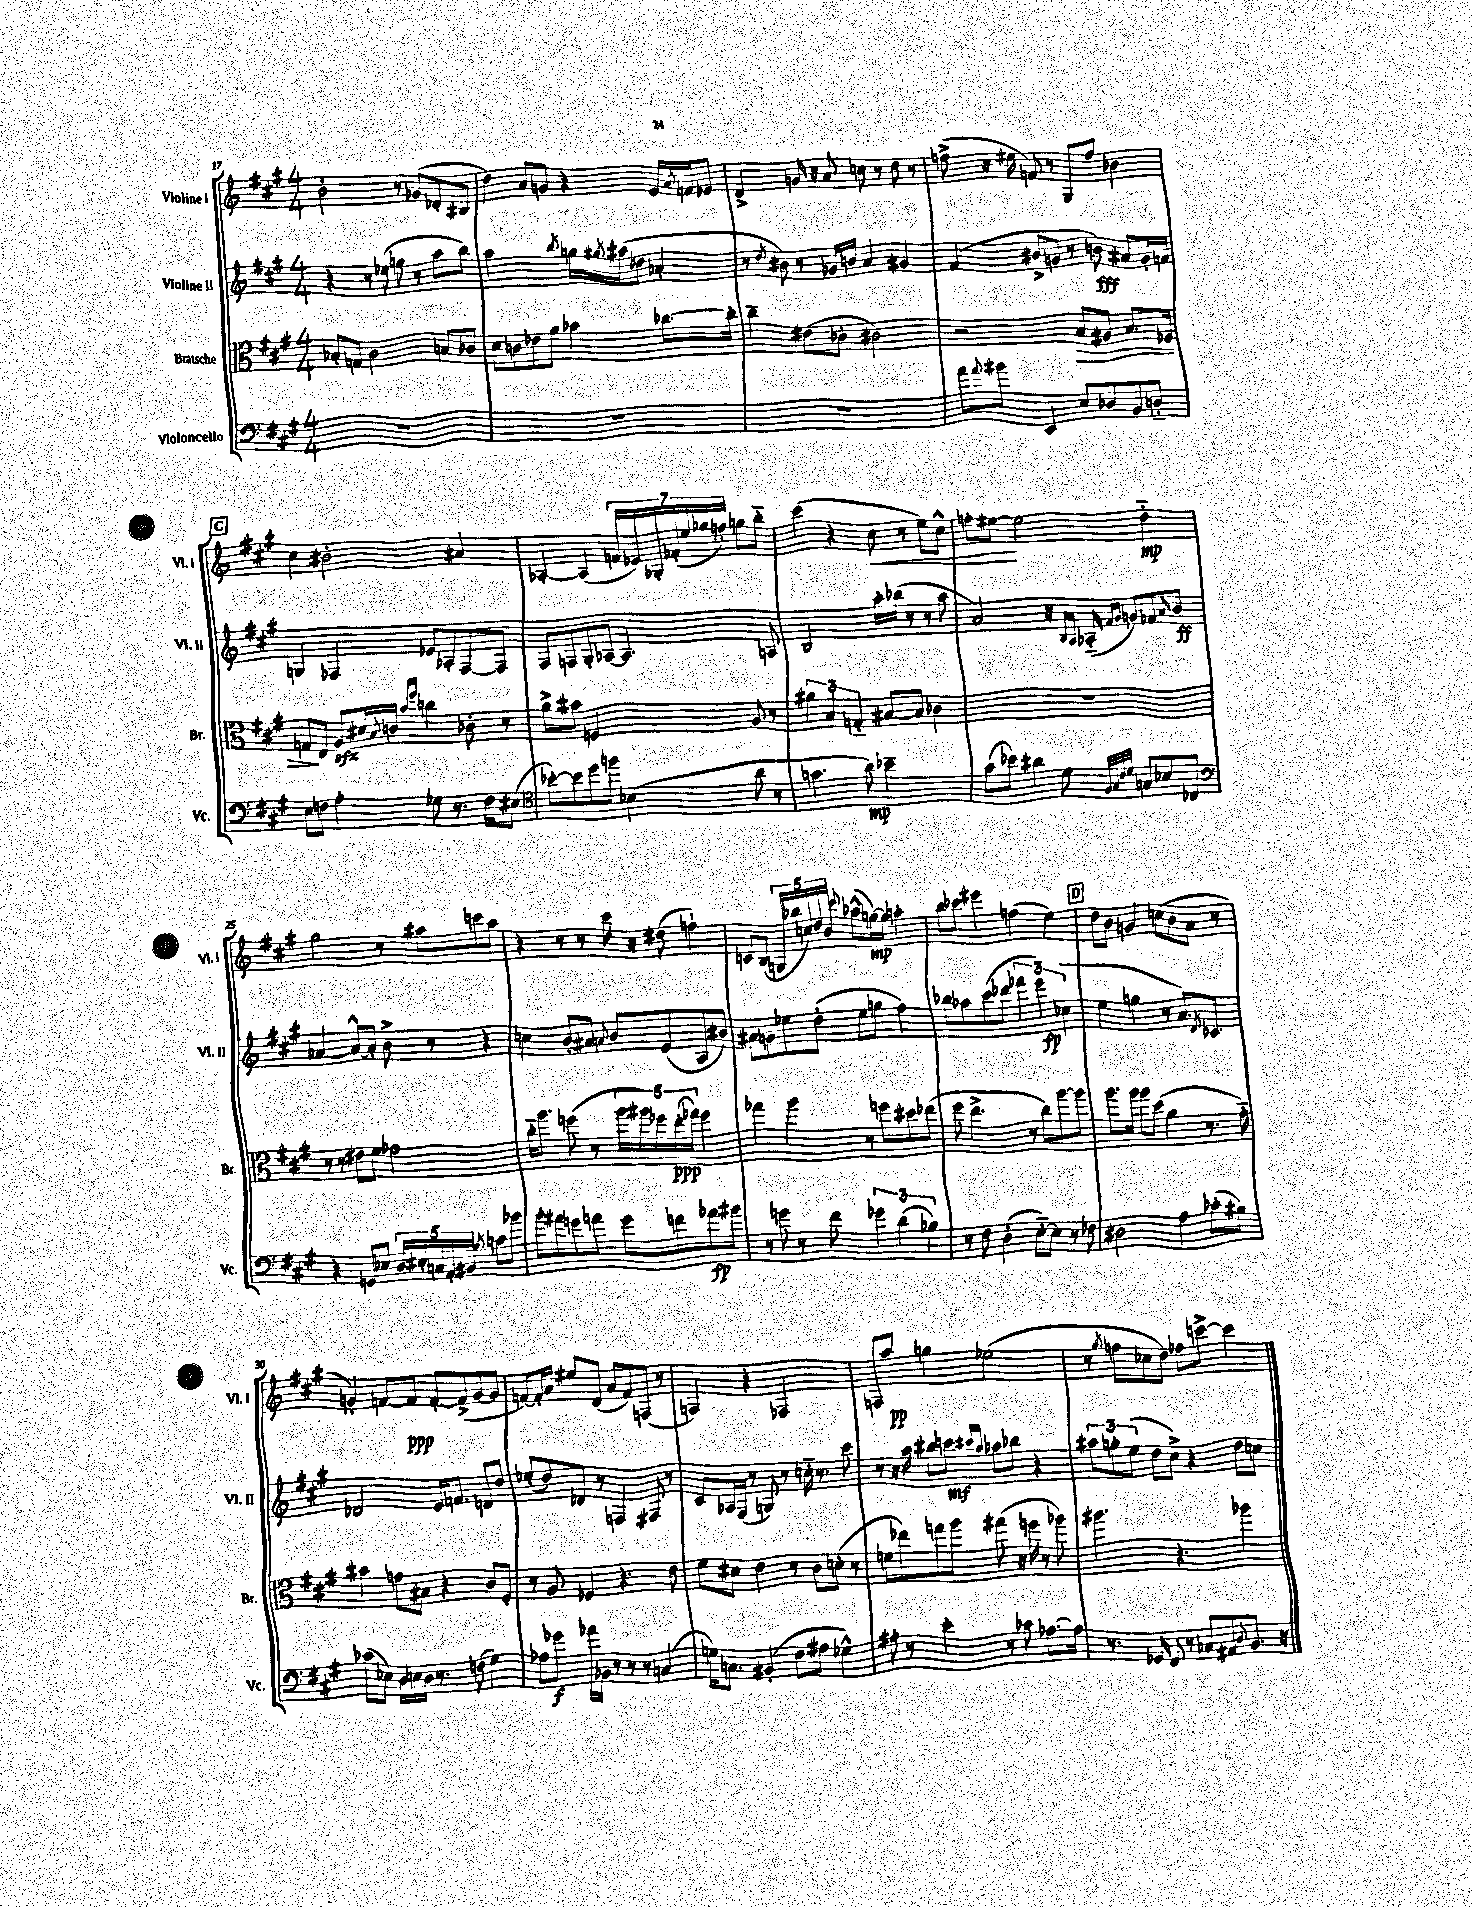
<<
\new StaffGroup <<
\new Staff = "s0" \with { instrumentName = "Violine I" shortInstrumentName = "Vl. I" } {
    \clef treble \key a \major \numericTimeSignature \time 4/4
    b'2-. r8 ges'8( des'8-. bis8 |
    d''4) a'8 g'8 r4 e'16 \acciaccatura { a'8 } f'16 ees'8 |
    d'4-> g'16 r16 a'8 c''8 r8 d''8 r8 |
    f''8->( r16 eis''16 f'8) r8 gis8 f''8 bes'4 |
    \mark \markup { \box "C" } cis''4 bis'2-. ais'4 |
    aes4~-. aes4( \tuplet 7/4 { f'16 ees'16) ges16-. fes'16-.( e''16 ges''16 f''16-.) } g''8 b''8-_ |
    cis'''4( r4 cis''8\< r8 e''8) cis''8-^ |
    f''8-. eis''8~\! eis''2 d''4-_\mp |
    gis''2 r8 ais''8 c'''8 ais''8 |
    r4 r8 r8 cis'''16 r16 dis''8( f''4-!) |
    c'8 b8( \tuplet 5/4 { g16 bes''16 c''16) d''16 b'16 } \appoggiatura { cis'''8 } aes''8-^( g''16~\mp) g''16 a''4-. |
    b''8 ces'''8 eis'''4 f''4( e''4) |
    \mark \markup { \box "D" } d''8 b'8 g'4 c''8( b'8 a'8 r8 |
    g'4-.) f'8~ f'8\ppp f'8~-. f'8->( g'8~ g'8 |
    f'8~) f'16-. a'16 eis''8 d'8( a'8 f'8) f8( r8 |
    f4) r4 fes2 |
    f8 a''8\pp g''4 ees''2( |
    r8 \acciaccatura { gis''8 } f''8 ces''8 d''8) fes''8 c'''8~-> c'''4 \bar "|." |
}
\new Staff = "s1" \with { instrumentName = "Violine II" shortInstrumentName = "Vl. II" } {
    \clef treble \key a \major \numericTimeSignature \time 4/4
    r4 r8 ees''8( g''8 r8 a''8 b''8) |
    a''2 \acciaccatura { b''8 } g''16 \acciaccatura { gis''8 } ais''16( des''8 aes'4-. |
    r8 \acciaccatura { d''8 } bis'8) r8 ges'16 b'16 a'4 gis'4 |
    fis'4( bis'8-> g'8 r8 b'8\fff) ais'8 g'16-. f'16 |
    \mark \markup { \box "C" } g4 fes4 ees'8 aes8-. fes8~ fes8 |
    fis8 f8 gis8-. aes8~ aes4. a8 |
    b2 a''16-. bes''16( r8 r8 a''8 |
    a'2) r16 \grace { b16 a16 } aes16-_( \grace { fis'16 gis'16 } g'8) fes'8 \grace { a'16 } b'8\ff |
    aes'4~ aes'8~-^ aes'8-. b'8-> r8 r4 |
    c''4 b'8-. ais'8 \appoggiatura { a'8 } b'8 e'8( a8 bis'8) |
    ais'8 g'8 ees''8 d''8-.( ees''8 g''8 fis''4) |
    bes''8 aes''8 cis'''8( des'''8 \tuplet 3/2 { fes'''4 e'''4\fp) ces''4( } |
    \mark \markup { \box "D" } e''4 g''4 r8 a'8.) \acciaccatura { d'8 } ces'8. |
    des'2 e'16 f'8. d'8 d''8 |
    ees''8-.( d''8) des'8 r8 f4 fis8 r8 |
    cis'8 aes16 fis16( r8 g8) r8 c''16-_ r8. cis'''8 |
    r8 r16 a''16 bis''8 c'''8\mf \grace { cis'''16 a''16 } aes''8 bes''8 r4 |
    \tuplet 3/2 { ais''8 g''8-. e''8( } d''8 cis''8->) r4 d''8 c''8 \bar "|." |
}
\new Staff = "s2" \with { instrumentName = "Bratsche" shortInstrumentName = "Br." } {
    \clef alto \key a \major \numericTimeSignature \time 4/4
    bes8-. g8 cis'2 b8 ces'8 |
    d'8 c'8 ees'8 a'8 bes'4 ces''8.~ ces''16-. |
    cis''4-- eis'8( ces'8-. cis'2) |
    r2 b8\> ais8 b8. fes16 |
    \mark \markup { \box "C" } g8\! e8 a8\sfz dis'16 \acciaccatura { b8 } c'16 \grace { b'16 fis''16 } c''4 ces'8-. r8 |
    a'8-> bis'8 f2 a8 r8 |
    \tuplet 3/2 { ais'4 b4 g4-_ } bis8~ bis8 ces'4 |
    R1 |
    r8 r8 eis'8 fis'8 ges'2 |
    cis''16-_ a''8. f''8( r8 \tuplet 5/4 { a''16 ais''16) fes''16 e''16-.\ppp( ges''16) } fes''4 |
    ges''4 a''4 r8 f''8 dis''8 ees''8( |
    fis''8 e''4.-> r8 cis''8) a''8~ a''8 |
    \mark \markup { \box "D" } a''8. a''16 a''8 d''8( a'4 r8. gis'16-_) |
    bis'4 g'8 bis8 r4 cis'8 fis8-. |
    r8 a8 fes4 r4. e'8 |
    fis'8 dis'8 e'4 r8 cis'8 d'8-.( r8 |
    f'8 ees''8) g''8 a''8 gis''8( r16 f''16 r8 aes''8) |
    ais''4. r4. aes''4 \bar "|." |
}
\new Staff = "s3" \with { instrumentName = "Violoncello" shortInstrumentName = "Vc." } {
    \clef bass \key a \major \numericTimeSignature \time 4/4
    R1 |
    R1 |
    R1 |
    a'8 \appoggiatura { a'8 } bis'8 e,4 e8 des8 b,8 d8-_ |
    \mark \markup { \box "C" } e8 f8 a4-. ges8 r8. f16 eis8( |
    \clef tenor bes'8~-.) bes'8 d''8 f''8 bes4( a'8 r8 |
    g'4. a'8\mp) bes'2-- |
    gis'8( bes'8) ais'4 d'8 \grace { fis32 gis32 cis'32 d'32 } g8 bes8 ces8 |
    \clef bass r4 g,8 ees8 \tuplet 5/4 { d16 eis16-. c16 a,16-. bis,16 } \acciaccatura { b8 } c'8 bes'8 |
    b'8-. ais'8 g'8 a'8 g'8 f'8 aes'8\fp bis'8 |
    r8 g'8 r8 fis'8 \tuplet 3/2 { ges'4 d'4( bes4) } |
    r8 fis8 d4-.( e8~-_) e8 r8 fes8 |
    \mark \markup { \box "D" } dis2 a4 ces'8-.( bis8) |
    ces'8( ees8) d16 e16 d16 r8. f8( gis4) |
    aes8 ges'8\f aes'16 bes,16 r8 r8 r8 c4( |
    g16) c8. bis,4-.( fis8 ais8 ges4-^) |
    ais8-. r8 e'4-. r8 ces'8 aes8.~ aes16 |
    r8. ges,16 fis,8 r8 ces8 ais,8 \appoggiatura { d8 } b,8. r16 \bar "|." |
}
>>
>>
\layout { \context { \Score currentBarNumber = #17 } }
